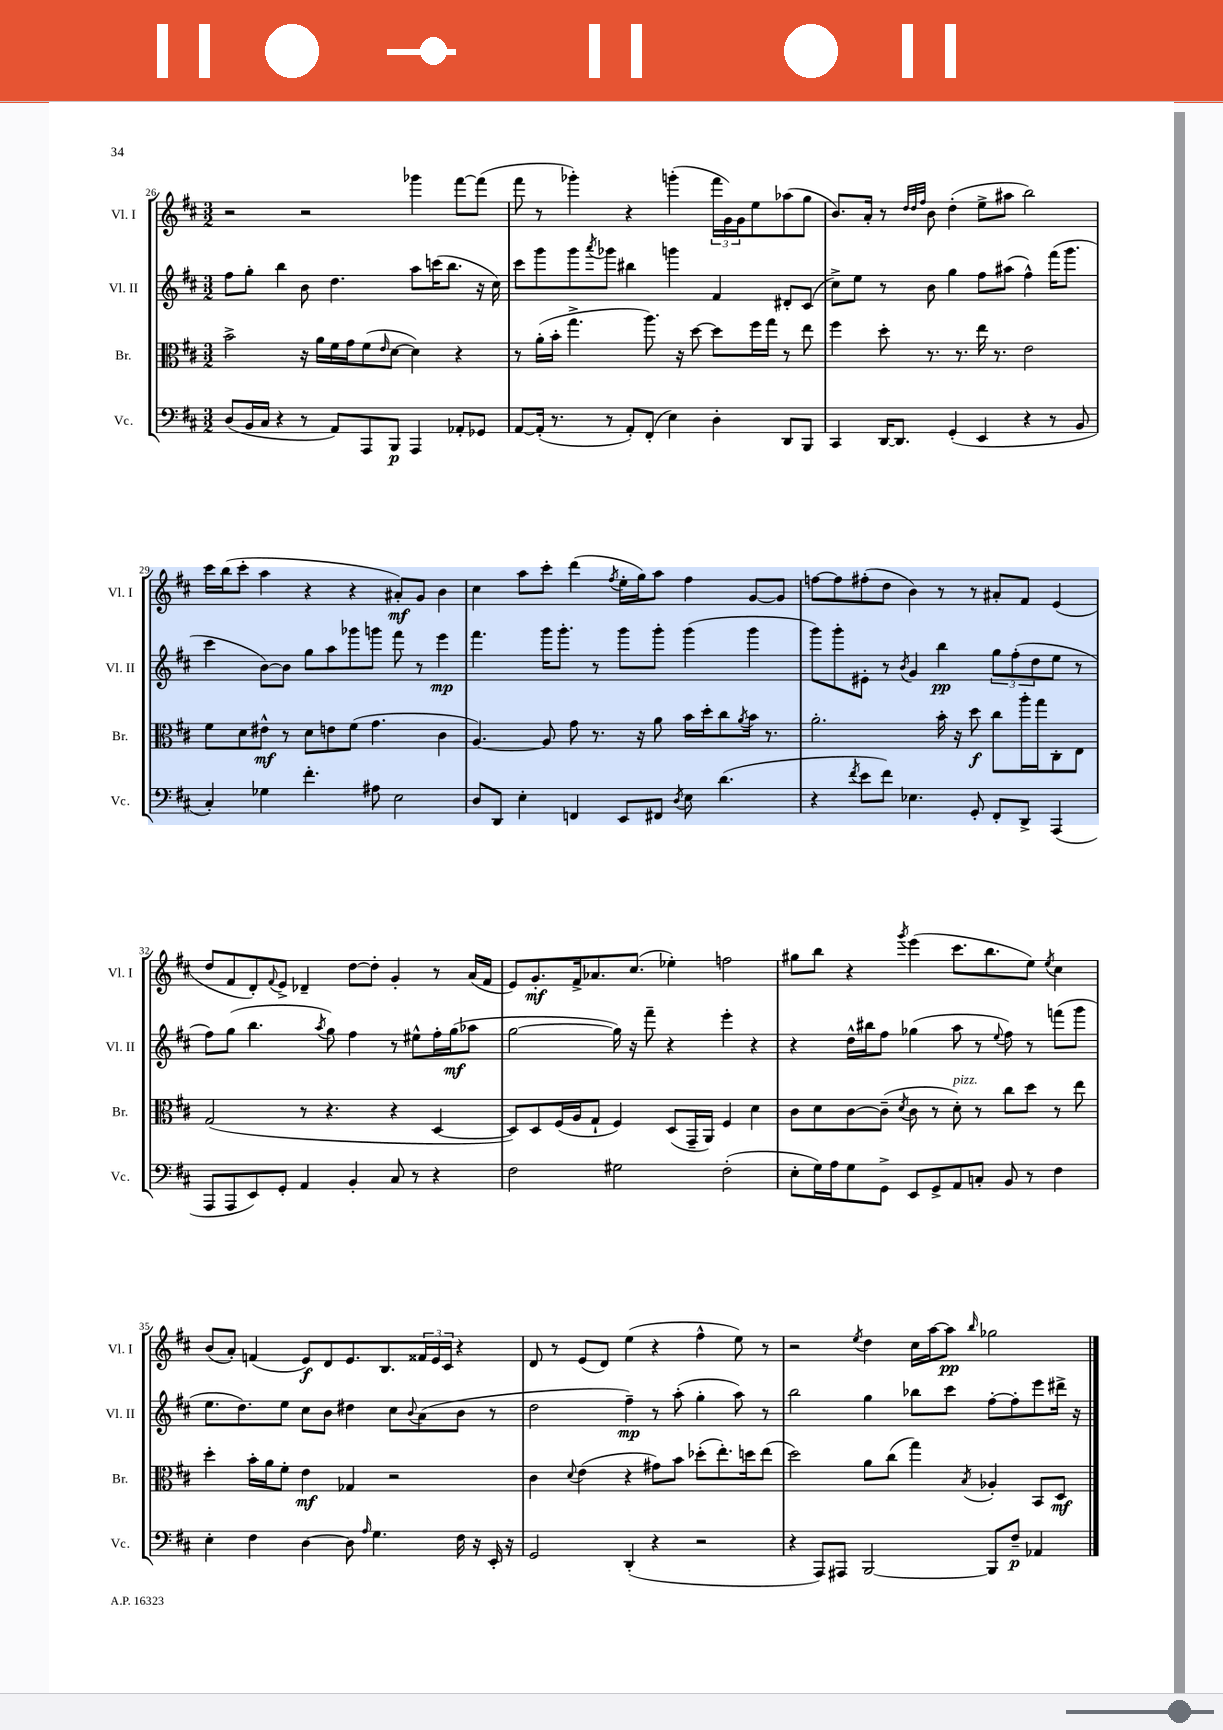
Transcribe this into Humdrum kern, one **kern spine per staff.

**kern	**kern	**kern	**kern
*staff4	*staff3	*staff2	*staff1
*clefF4	*clefC3	*clefG2	*clefG2
*k[f#c#]	*k[f#c#]	*k[f#c#]	*k[f#c#]
*M3/2	*M3/2	*M3/2	*M3/2
(8D	2b^	8ff#	2r
16BB	.	8gg'	.
16C#	.	.	.
4r	.	4bb	.
8r	16r	8b	2r
.	16a	.	.
8AA)	16f#	4.dd	.
.	16g	.	.
8AAA	(8f#	.	.
.	16qqe	.	.
8BBB	[8d	.	.
4AAA	4d])	8aa	4ggg-
.	.	(16ccc	.
.	.	8.bb	.
8AA-'	4r	.	[8fff#
8GG-	.	16r	(8fff#]
.	.	16cc#)	.
=	=	=	=
[8AA	8r	8ccc#	8fff#
(16AA']	(16a'	8ggg	8r
8.r	16b'	.	.
.	4.gg^	8ggg	4ggg-')
.	.	8qaaa	.
8r	.	8ggg-	.
8AA')	.	4bb#	4r
(8FF#'	8.aa)	.	.
4E)	.	4ggg	(4ggg'
.	16r	.	.
.	[8dd	.	.
4D'	8dd]	4f#	24fff#
.	.	.	24g)
.	.	.	24g
.	16ff#	.	8ee
.	16gg	.	.
8DD	8r	8d#'	(8aa-
8BBB	8ee	(8c#	8gg
=	=	=	=
4CC#	4ff#	8cc#^)	8.b)
.	.	8ee	.
.	.	.	16a'
[16DD	8dd'	8r	8r
8.DD]	.	.	.
.	.	.	32qqdd
.	.	.	32qqdd
.	.	.	32qqff#
.	8.r	8b	8b
(4GG'	.	4gg	(4dd'
.	8.r	.	.
4EE	16ee	8ff#	8ee^
.	8.r	.	.
.	.	(8aa#	8aa#
4r	2e	4ff#^^)	2bb)
8r	.	(16fff#	.
.	.	8.ggg	.
8BB	.	.	.
=	=	=	=
4C#')	8f#	4ccc#	16ccc#
.	.	.	(16bb
.	8d	.	8ccc#'
4G-	8e#^^	[8b)	4aa
.	8r	8b]	.
4.f#'	8d	8gg	4r
.	8e	8aa	.
.	(8f#	8ggg-	4r
8A#	4.g	8ggg	.
2E	.	8fff#	8a#')
.	.	8r	8g
.	4c#	4eee	4b
=	=	=	=
8D	[4.A)	4.fff#	4cc#
8DD	.	.	.
4E'	.	.	8aa
.	8A]	16ggg	8ccc#'
.	.	8.ggg'	.
4FF	8g	.	(4ddd
.	8.r	8r	.
.	.	.	8qff#
8EE	.	8ggg	16ee'
.	16r	.	16gg)
8FF#	8a	8ggg'	8aa
8qD	.	.	.
8E	16b	(4ggg	4ff#
.	16dd'	.	.
(4.d	8cc#	.	.
.	8qa	.	.
.	16b	4ggg	[8g
.	8.r	.	.
.	.	.	8g]
=	=	=	=
4r	2.a'	8ggg)	[8ff
.	.	8ggg'	8ff]
8qf#	.	.	.
8e	.	8e#'	(8ff#'
8f#)	.	8r	8dd
.	.	8qb	.
4.E-	.	4g	4b)
.	16b'	4bb	8r
.	16r	.	.
8GG'	8dd	.	8r
8FF#'	8cc#	12gg	8a#'
.	.	(12ff#'	.
8DD^	16aa'	.	8f#
.	.	12dd	.
.	16gg	.	.
(4AAA	8C#'	8ee	(4e
.	8E	8r	.
=	=	=	=
8AAA	(2G	8ff#)	8dd
8AAA	.	(8gg	8f#
8EE)	.	4.bb	8d')
.	.	.	8qqf#
8GG'	.	.	8e^
4AA	8r	.	4d-~
.	.	8qaa	.
.	4.r	8gg)	.
4BB'	.	4ff#	[8dd
.	.	.	8dd']
8C#	4r	8r	4g'
8r	.	8ee#^^	.
4r	[4D	16ff#'	8r
.	.	(16gg	.
.	.	8aa-	(16a
.	.	.	16f#
=	=	=	=
2F#	8D])	[2gg	8e)
.	8D	.	8.g'
.	(16F#	.	.
.	16A	.	16f#^
.	8G`	.	8.a-
2G#	4F#)	16gg])	.
.	.	16r	(8.cc#
.	.	8fff#~	.
.	(8D	4r	4ee-')
.	16GG~	.	.
.	16AA)	.	.
(2F#'	4F#	4eee'	2ff
.	4d	4r	.
=	=	=	=
8E'	8c#	4r	8gg#
16G)	8d	.	8bb
16A	.	.	.
8G	[8c#	16dd^^	4r
.	.	16bb#	.
8GG^	(8c#~]	8ff#	.
.	8qd	.	8qggg
8EE	8c#	(4gg-	(4eee
8GG^	8r	.	.
8AA	8d')	8aa	8.ccc#
8C'	8r	8r	.
.	.	.	8.bb
.	.	8qqee	.
8BB	8cc#	8ff#)	.
8r	8dd	8r	8ee)
.	.	.	8qee
4F#	8r	(8fff	4cc#
.	8ee	8ggg	.
=	=	=	=
4E'	4dd'	8.ee	(8b
.	.	.	8a')
.	.	8.dd)	.
4F#	16b'	.	(4f
.	16a	.	.
.	8f#'	8ee	.
[4D	4e	8cc#	8e)
.	.	8b	8d
8D]	4G-	4dd#	8.e
16qqA	.	.	.
4.G	.	.	.
.	.	.	8.B
.	2r	8cc#	.
.	.	8qqb	.
.	.	(8a	24f##
.	.	.	24e
.	.	.	24c#
16F#	.	8b	4r
16r	.	.	.
16EE'	.	8r	.
16r	.	.	.
=	=	=	=
2GG	4c#	2dd	8d
.	.	.	8r
.	8qqd	.	.
.	(4e	.	(8e
.	.	.	8d)
(4DD'	4r	4ff#~)	(4ee
4r	8g#)	8r	4r
.	8b	(8aa'	.
2r	(8dd-'	4gg'	4ff#^^
.	8.ee')	.	.
.	.	8aa)	8ee)
.	16dd	.	.
.	(8ee	8r	8r
=	=	=	=
4r	2dd)	2bb	2r
8AAA)	.	.	.
8AAA#	.	.	.
.	.	.	8qee
[2BBB	8a	4gg	4dd
.	(8cc#	.	.
.	4gg)	8bb-	16cc#
.	.	.	[16aa
.	.	8ccc#	8aa]
.	8qB	.	16qqbb
8BBB]	4A-'	[8ff#'	2gg-
8F#~	.	8ff#']	.
4AA-	8BB	8eee	.
.	8D	16ddd#^	.
.	.	16r	.
==	==	==	==
*-	*-	*-	*-
